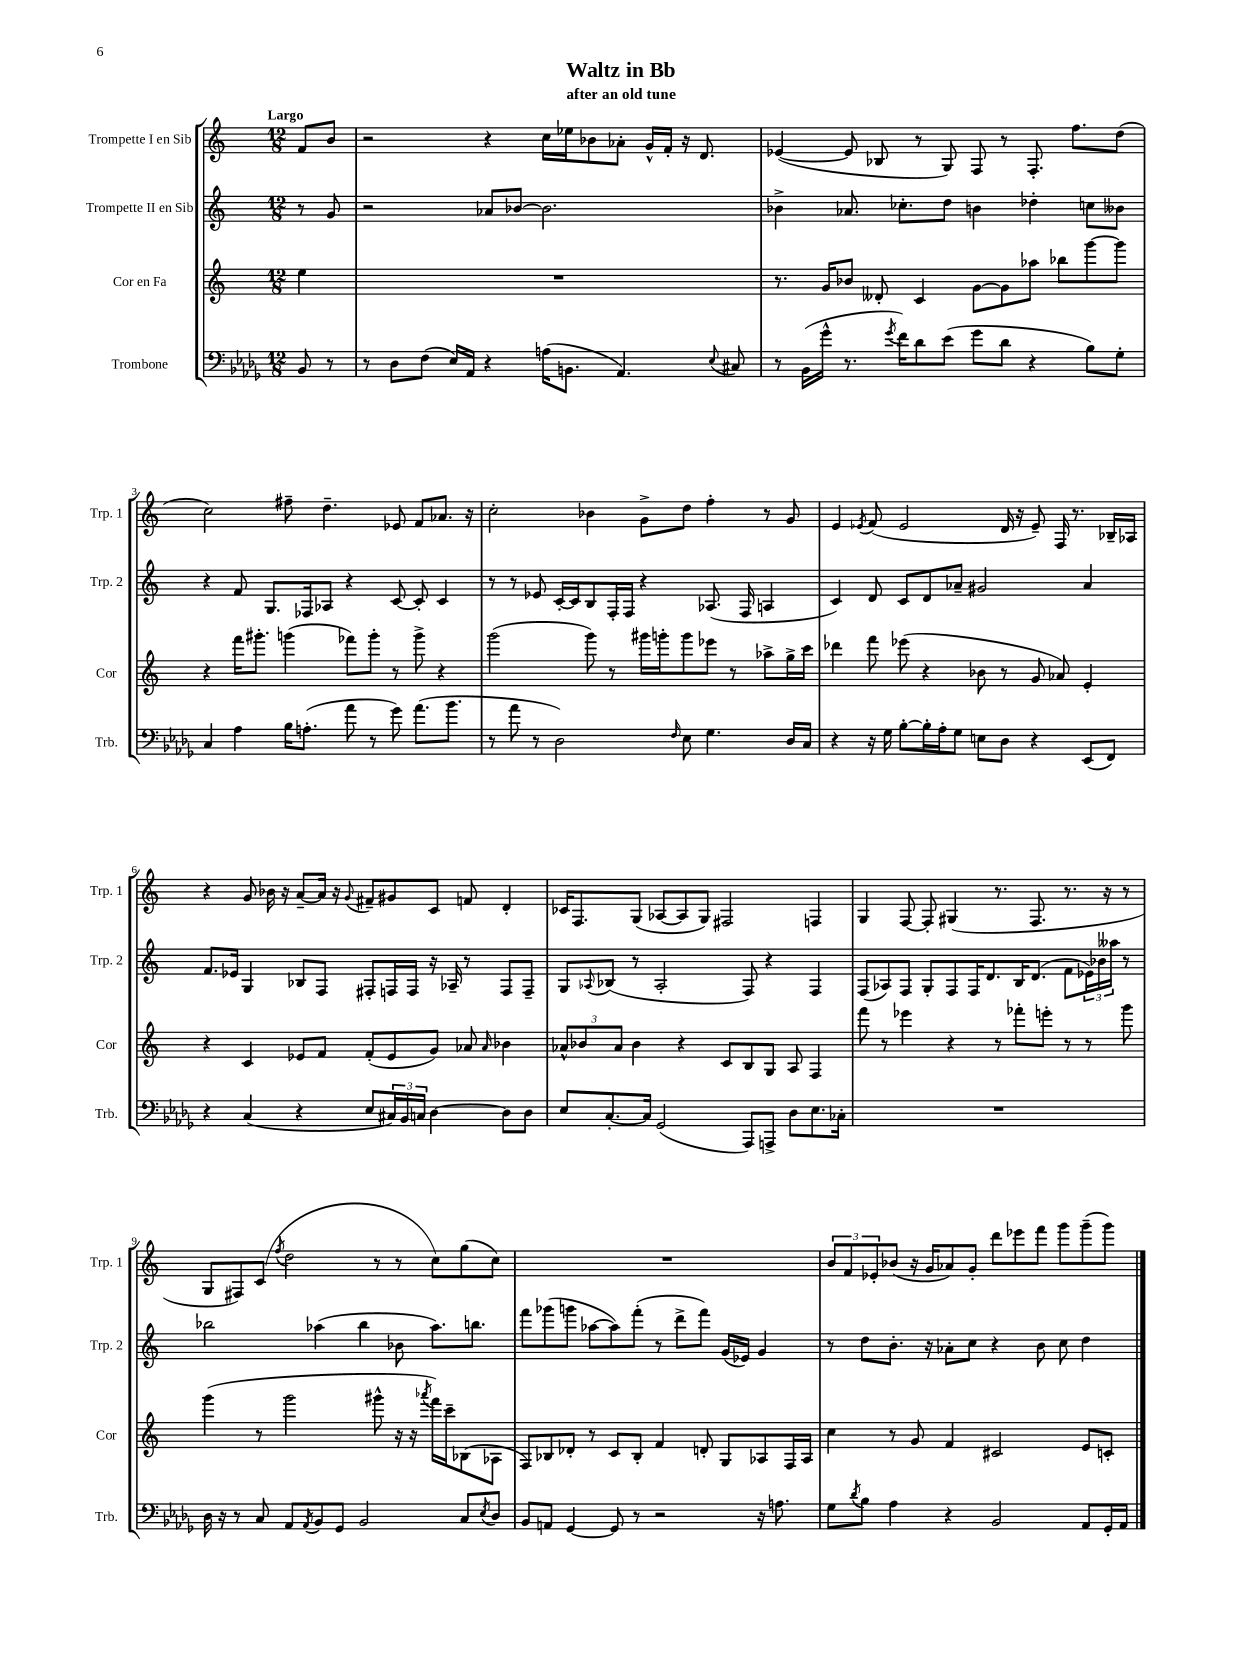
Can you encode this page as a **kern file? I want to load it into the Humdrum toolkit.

**kern	**kern	**kern	**kern
*staff4	*staff3	*staff2	*staff1
*clefF4	*clefG2	*clefG2	*clefG2
*k[b-e-a-d-g-]	*k[]	*k[]	*k[]
*M12/8	*M12/8	*M12/8	*M12/8
8BB-	4ee	8r	8f
8r	.	8g	8b
=	=	=	=
8r	1.r	2r	2r
8D-	.	.	.
(8F	.	.	.
16E-)	.	.	.
16AA-	.	.	.
4r	.	8a-	4r
.	.	[8b-	.
(16A	.	2.b-]	16cc
8.BB	.	.	16ee-
.	.	.	8b-
4.AA-)	.	.	8a-'
.	.	.	16g^^
.	.	.	16f'
.	.	.	16r
.	.	.	8.d
8qqE-	.	.	.
8C#	.	.	.
=	=	=	=
8r	8.r	4b-^	([4e-
(16BB-	.	.	.
16g-^^	16g	.	.
8.r	8b-	8.a-	8e-]
.	8d--'	.	8B-
8qg-	.	.	.
16f)	.	8.cc-'	.
8d-	4c	.	8r
(8e-	.	8dd	8G)
8g-	[8g	4b	8F
8d-	8g]	.	8r
4r	8aa-	4dd-'	8.F'
.	8bb-	.	.
.	.	.	8.ff
8B-)	[8ggg	8cc	.
8G-'	8ggg]	8b--	(8dd
=	=	=	=
4C	4r	4r	2cc)
4A-	16fff	8f	.
.	8.ggg#'	.	.
.	.	8.G	.
16B-	(4ggg	.	8ff#~
(8.A'	.	16F-	.
.	.	8A-	4.dd~
8a-	8fff-)	4r	.
8r	8ggg'	.	.
8g-)	8r	[8c	8e-
(8.a-	8ggg^	8c']	8f
.	4r	4c	8.a-
8.b-	.	.	.
.	.	.	16r
=	=	=	=
8r	(2ggg	8r	2cc'
8a-	.	8r	.
8r	.	8e-	.
2D-)	.	[16c'	.
.	.	16c]	.
.	8ggg)	8B	4b-
.	8r	16F'	.
.	.	16F	.
.	16ggg#	4r	8g^
.	16ggg'	.	.
16qqF	.	.	.
8E-	8ggg	.	8dd
4.G-	8eee-	(8.A-	4ff'
.	8r	.	.
.	.	16F	.
.	8aa-^	4A	8r
16D-	16gg^	.	8g
16C	16ccc	.	.
=	=	=	=
4r	4ddd-	4c)	4e
.	.	.	8qe-
16r	8fff	8d	(8f
16G-	.	.	.
[8B-'	(8eee-	8c	2e-
16B-']	4r	8d	.
16A-'	.	.	.
8G-	.	8a-~	.
8E	8b-	2g#	.
8D-	8r	.	16d
.	.	.	16r
4r	8g	.	8e-~)
.	8a-)	.	16F
.	.	.	8.r
(8EE-	4e'	4a-	.
8FF)	.	.	16B-~
.	.	.	16A-
=	=	=	=
4r	4r	8.f	4r
.	.	16e-	.
(4C	4c	4G	8g
.	.	.	16b-
.	.	.	16r
4r	8e-	8B-	[8a~
.	8f	8F	16a]
.	.	.	16r
.	.	.	8qqg
8E-	(8f'	8F#'	8f#~
24C#)	8e-	16F	8g#
24BB-	.	.	.
.	.	16F	.
24C	.	.	.
[4D-	8g)	16r	8c
.	.	16A-~	.
.	8a-	8r	8f
.	16qqa-	.	.
8D-]	4b-	8F	4d'
8D-	.	8F~	.
=	=	=	=
8E-	12a-^^	8G	16c-
.	.	.	8.F
.	12b-	.	.
.	.	8qqA-	.
[8.C'	.	(8B-	.
.	12a-	.	.
.	4b-	8r	(8G
16C]	.	.	.
(2GG-	.	2A-'	[8A-
.	4r	.	8A-]
.	.	.	8G)
.	8c	.	2F#
8AAA-)	8B	8F)	.
8AAA^	8G	4r	.
8D-	8A	.	.
8.E-	4F	4F	4F
16C-'	.	.	.
=	=	=	=
1.r	8fff	(8F	4G
.	8r	8A-)	.
.	4eee-	8F	[8F
.	.	8G'	8F']
.	4r	8F	(4G#
.	.	16F	.
.	.	8.d	.
.	8r	.	8.r
.	8fff-'	16B	.
.	.	(8.d	8.F
.	8eee'	.	.
.	8r	8f	8.r
.	8r	24e-)	.
.	.	24b-	.
.	.	.	16r
.	.	24aa--	.
.	8ggg	8r	8r
=	=	=	=
16D-	(4ggg	2bb-	8G
16r	.	.	.
8r	.	.	8F#)
8C	8r	.	(8c
.	.	.	8qff
8AA-	2ggg	.	2dd
8qAA-	.	.	.
8BB-	.	(4aa-	.
8GG-	.	.	.
2BB-	.	4bb-	.
.	8ggg#^^	.	8r
.	16r	8b-	8r
.	16r	.	.
.	8qaaa-	.	.
.	16fff)	8.aa-)	8cc)
.	16ccc~	.	.
8C	(8B-	.	(8gg
.	.	8.bb	.
8qE-	.	.	.
8D-	8A-	.	8cc)
=	=	=	=
8BB-	8F)	8fff	1.r
8AA	8B-	(8ggg-	.
[4GG-	8d-'	8ggg	.
.	8r	[8aa-	.
8GG-]	8c	8aa-])	.
8r	8B-'	(8fff'	.
2r	4f	8r	.
.	.	8ddd^	.
.	8d'	8fff)	.
.	8G	(16g	.
.	.	16e-)	.
16r	8A-	4g	.
8.A	.	.	.
.	16F	.	.
.	16A-	.	.
=	=	=	=
8G-	4cc	8r	12b
.	.	.	12f
8qd-	.	.	.
8B-	.	8dd	.
.	.	.	12e-'
4A-	8r	8.b'	(8b-
.	8g	.	16r
.	.	16r	16g
4r	4f	8a-'	8a-)
.	.	8cc	8g'
2BB-	2c#	4r	8ddd
.	.	.	8eee-
.	.	8b	8fff
.	.	8cc	8ggg
8AA-	8e	4dd	(8ggg~
16GG-'	8c'	.	8ggg)
16AA-	.	.	.
==	==	==	==
*-	*-	*-	*-
